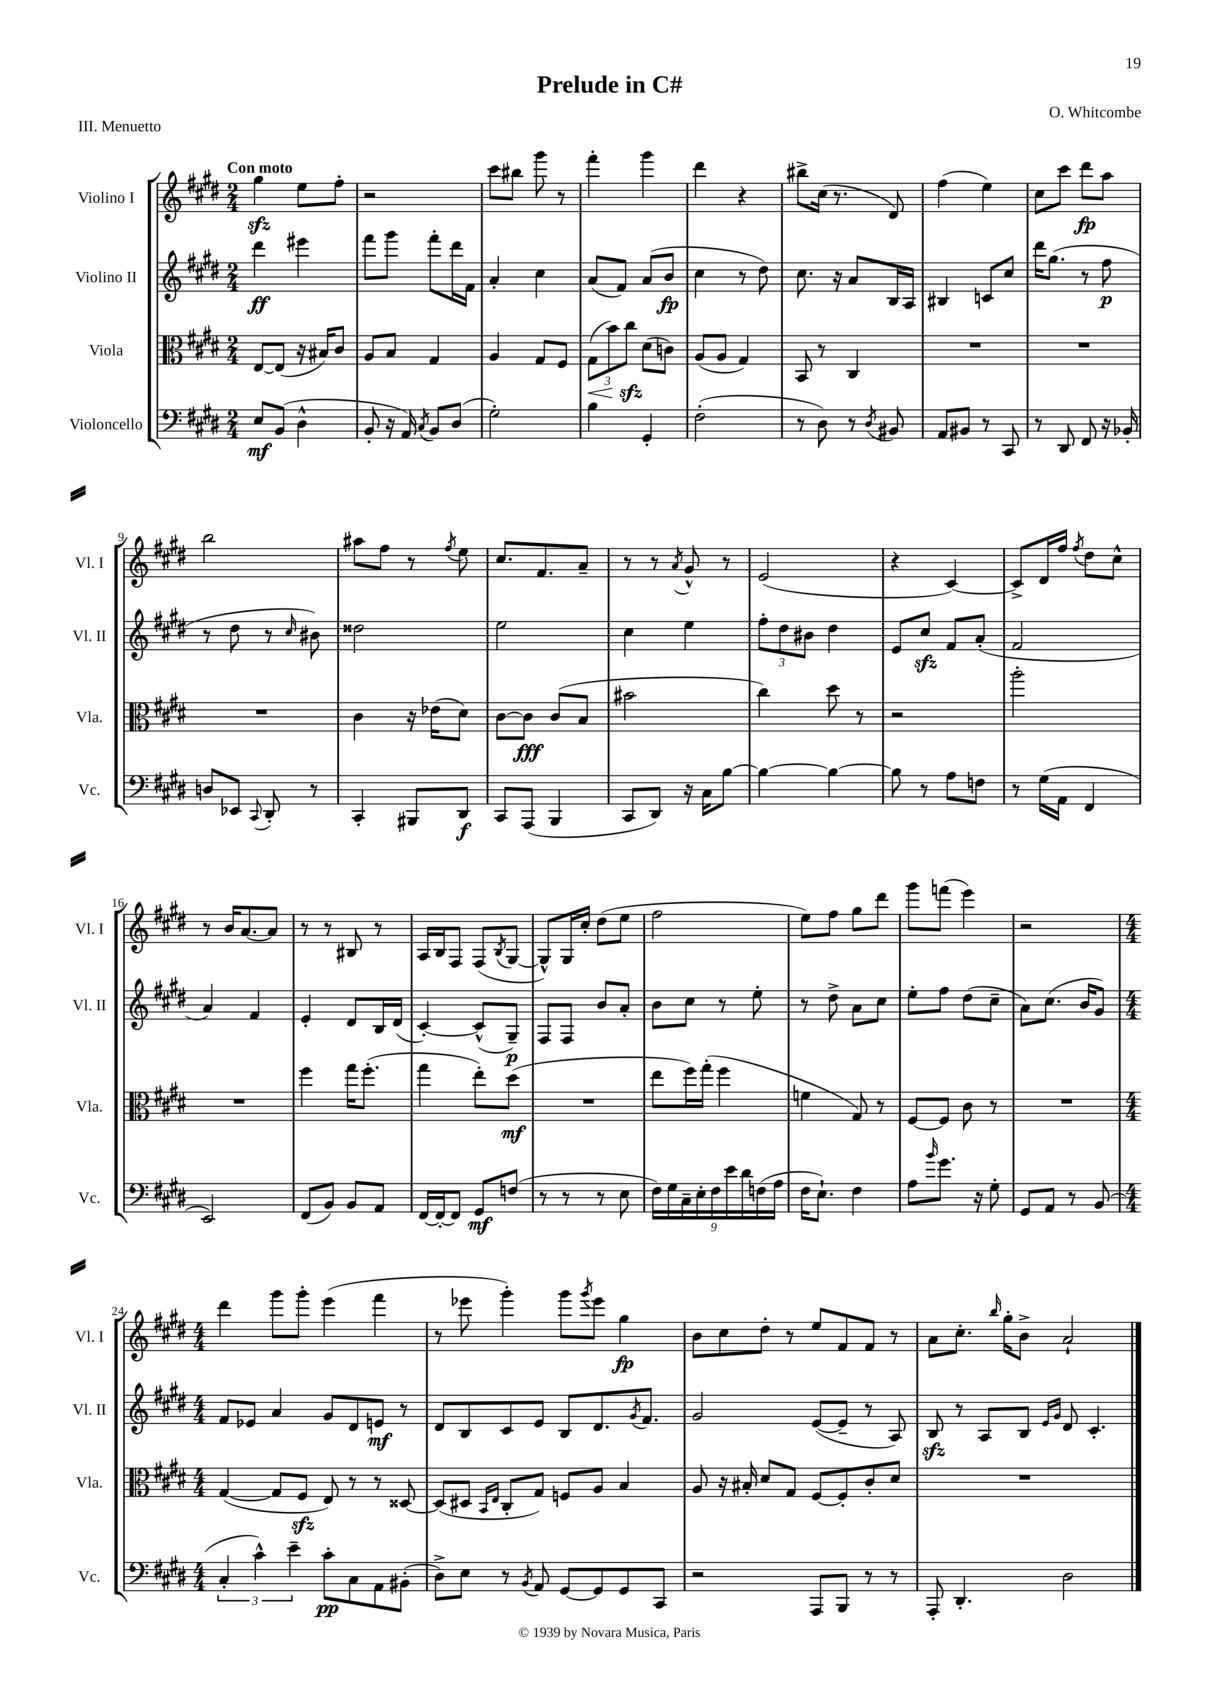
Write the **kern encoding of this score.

**kern	**kern	**kern	**kern
*staff4	*staff3	*staff2	*staff1
*clefF4	*clefC3	*clefG2	*clefG2
*k[f#c#g#d#]	*k[f#c#g#d#]	*k[f#c#g#d#]	*k[f#c#g#d#]
*M2/4	*M2/4	*M2/4	*M2/4
8E	[8E	4ddd#	4gg#
(8BB	(8E]	.	.
4D#^^	16r	4eee#	8ee
.	16B#)	.	.
.	8c#	.	8ff#'
=	=	=	=
8BB'	8A	8fff#	2r
16r	8B	8ggg#	.
16AA)	.	.	.
8qC#	.	.	.
8BB	4G#	8fff#'	.
(8D#	.	16ddd#	.
.	.	16f#	.
=	=	=	=
2G#')	4A	4a'	8ccc#
.	.	.	8bb#
.	8G#	4cc#	8ggg#
.	8F#	.	8r
=	=	=	=
4B	(12G#	(8a	4fff#'
.	12b)	.	.
.	.	8f#)	.
.	12cc#	.	.
4GG#'	(8d#	(8a	4ggg#
.	8c)	8b	.
=	=	=	=
(2F#'	(8A	4cc#	4ddd#
.	8A	.	.
.	4G#)	8r	4r
.	.	8dd#)	.
=	=	=	=
8r	8BB	8.cc#	8bb#^
8D#)	8r	.	(16cc#
.	.	16r	8.r
8r	4C#	8a	.
8qD#	.	.	.
8BB#	.	16B	8d#)
.	.	16A	.
=	=	=	=
8AA	2r	4B#	(4ff#
8BB#	.	.	.
8r	.	8c	4ee)
8CC#	.	8cc#	.
=	=	=	=
8r	2r	16ddd#	8cc#
.	.	(8.gg#	.
8DD#	.	.	8ccc#
8FF#	.	8r	8ddd#
16r	.	8ff#	8aa
16BB-'	.	.	.
=	=	=	=
8D	2r	8r	2bb
8EE-	.	8dd#	.
8qqCC#	.	.	.
8DD#'	.	8r	.
.	.	16qqcc#	.
8r	.	8b#)	.
=	=	=	=
4CC#'	4c#	2dd##	8aa#
.	.	.	8ff#
8BBB#	16r	.	8r
.	(16e-	.	.
.	.	.	8qff#
8DD#	8d#)	.	8ee
=	=	=	=
8CC#	[8c#	2ee	8.cc#
(8AAA	8c#]	.	.
.	.	.	8.f#
4BBB	(8c#	.	.
.	8B	.	8a~
=	=	=	=
8CC#	2b#	4cc#	8r
8DD#)	.	.	8r
.	.	.	8qa
16r	.	4ee	8g#^^
16C#	.	.	.
[8B	.	.	8r
=	=	=	=
4B_	4cc#)	12ff#'	(2e
.	.	12dd#	.
.	.	12b#	.
4B_	8dd#	4dd#	.
.	8r	.	.
=	=	=	=
8B]	2r	8e	4r
8r	.	8cc#	.
8A	.	8f#	[4c#)
8F	.	(8a'	.
=	=	=	=
8r	2aa'	2f#	8c#^]
(16G#	.	.	16d#
16AA	.	.	16ff#
.	.	.	8qff#
4FF#	.	.	8dd#
.	.	.	8cc#^^
=	=	=	=
2EE)	2r	4a)	8r
.	.	.	16b
.	.	.	[8.a
.	.	4f#	.
.	.	.	8a]
=	=	=	=
(8FF#	4ff#	4e'	8r
8BB)	.	.	8r
8BB	16gg#	8d#	8B#
.	(8.ff#'	.	.
8AA	.	16B	8r
.	.	(16d#	.
=	=	=	=
[16FF#	4gg#	[4c#')	16A
16FF#'_	.	.	16B
8FF#]	.	.	8F#
8GG#	8ee')	(8c#^^]	(8F#
.	.	.	8qB
(8F	(8dd#	8G#~)	[8G#
=	=	=	=
8r	2r	8F#	8G#^^])
8r	.	8F#	16G#
.	.	.	16cc#'
8r	.	8b	(8dd#
8E	.	8a'	8ee
=	=	=	=
18F#)	8ee	8b	2ff#
18G#	.	.	.
18C#~	.	.	.
.	16ff#)	8cc#	.
18E'	.	.	.
.	(16gg#'	.	.
18F#	.	.	.
.	4ff#	8r	.
18e	.	.	.
18d#	.	.	.
.	.	8ee'	.
(18F	.	.	.
18A	.	.	.
=	=	=	=
16F#	4f	8r	8ee)
8.E`)	.	.	.
.	.	8dd#^	8ff#
4F#	8G#)	8a	8gg#
.	8r	8cc#	8ddd#
=	=	=	=
8A	[8F#	8ee'	8ggg#
16qqb	.	.	.
8.g#	8F#]	8ff#	(8fff
.	8c#	(8dd#	4eee)
16r	.	.	.
8G#'	8r	8cc#~	.
=	=	=	=
8GG#	2r	8a)	2r
8AA	.	(8.cc#	.
8r	.	.	.
.	.	16b	.
(8BB	.	8g#)	.
=	=	=	=
*M4/4	*M4/4	*M4/4	*M4/4
6C#'	([4G#	8f#	4ddd#
.	.	8e-	.
6c#^^)	.	.	.
.	8G#]	4a	8ggg#
6e~	.	.	.
.	8F#	.	8ggg#'
8c#'	8E)	8g#	(4eee
8C#	8r	8d#	.
8AA	8r	8e	4fff#
(8BB#'	[8D##	8r	.
=	=	=	=
8D#^)	(8D##]	8d#	8r
8E	8D#	8B	8eee-
.	16qqBB	.	.
.	16qqE	.	.
8r	8C#'	8c#	4ggg#')
8qBB	.	.	.
8AA	8G#)	8e	.
[8GG#	8F	8B	8ggg#
.	.	.	8qggg#
8GG#]	8A	8.d#	8eee-
8GG#	4B	.	4gg#
.	.	8qg#	.
.	.	8.f#	.
8CC#	.	.	.
=	=	=	=
2r	8A	2g#	8b
.	16r	.	8cc#
.	16B#'	.	.
.	8d#	.	8dd#'
.	8G#	.	8r
8AAA	[8F#	([8e	8ee
8BBB	8F#']	8e~]	8f#
8r	8c#'	8r	8f#
8r	8d#	8A)	8r
=	=	=	=
8AAA'	1r	8B	8a
4.DD#'	.	8r	8.cc#'
.	.	8A	.
.	.	.	16qqbb
.	.	.	16gg#'
.	.	8B	8b^
.	.	16qqe	.
.	.	16qqg#	.
2D#	.	8d#	2a`
.	.	4.c#'	.
==	==	==	==
*-	*-	*-	*-
